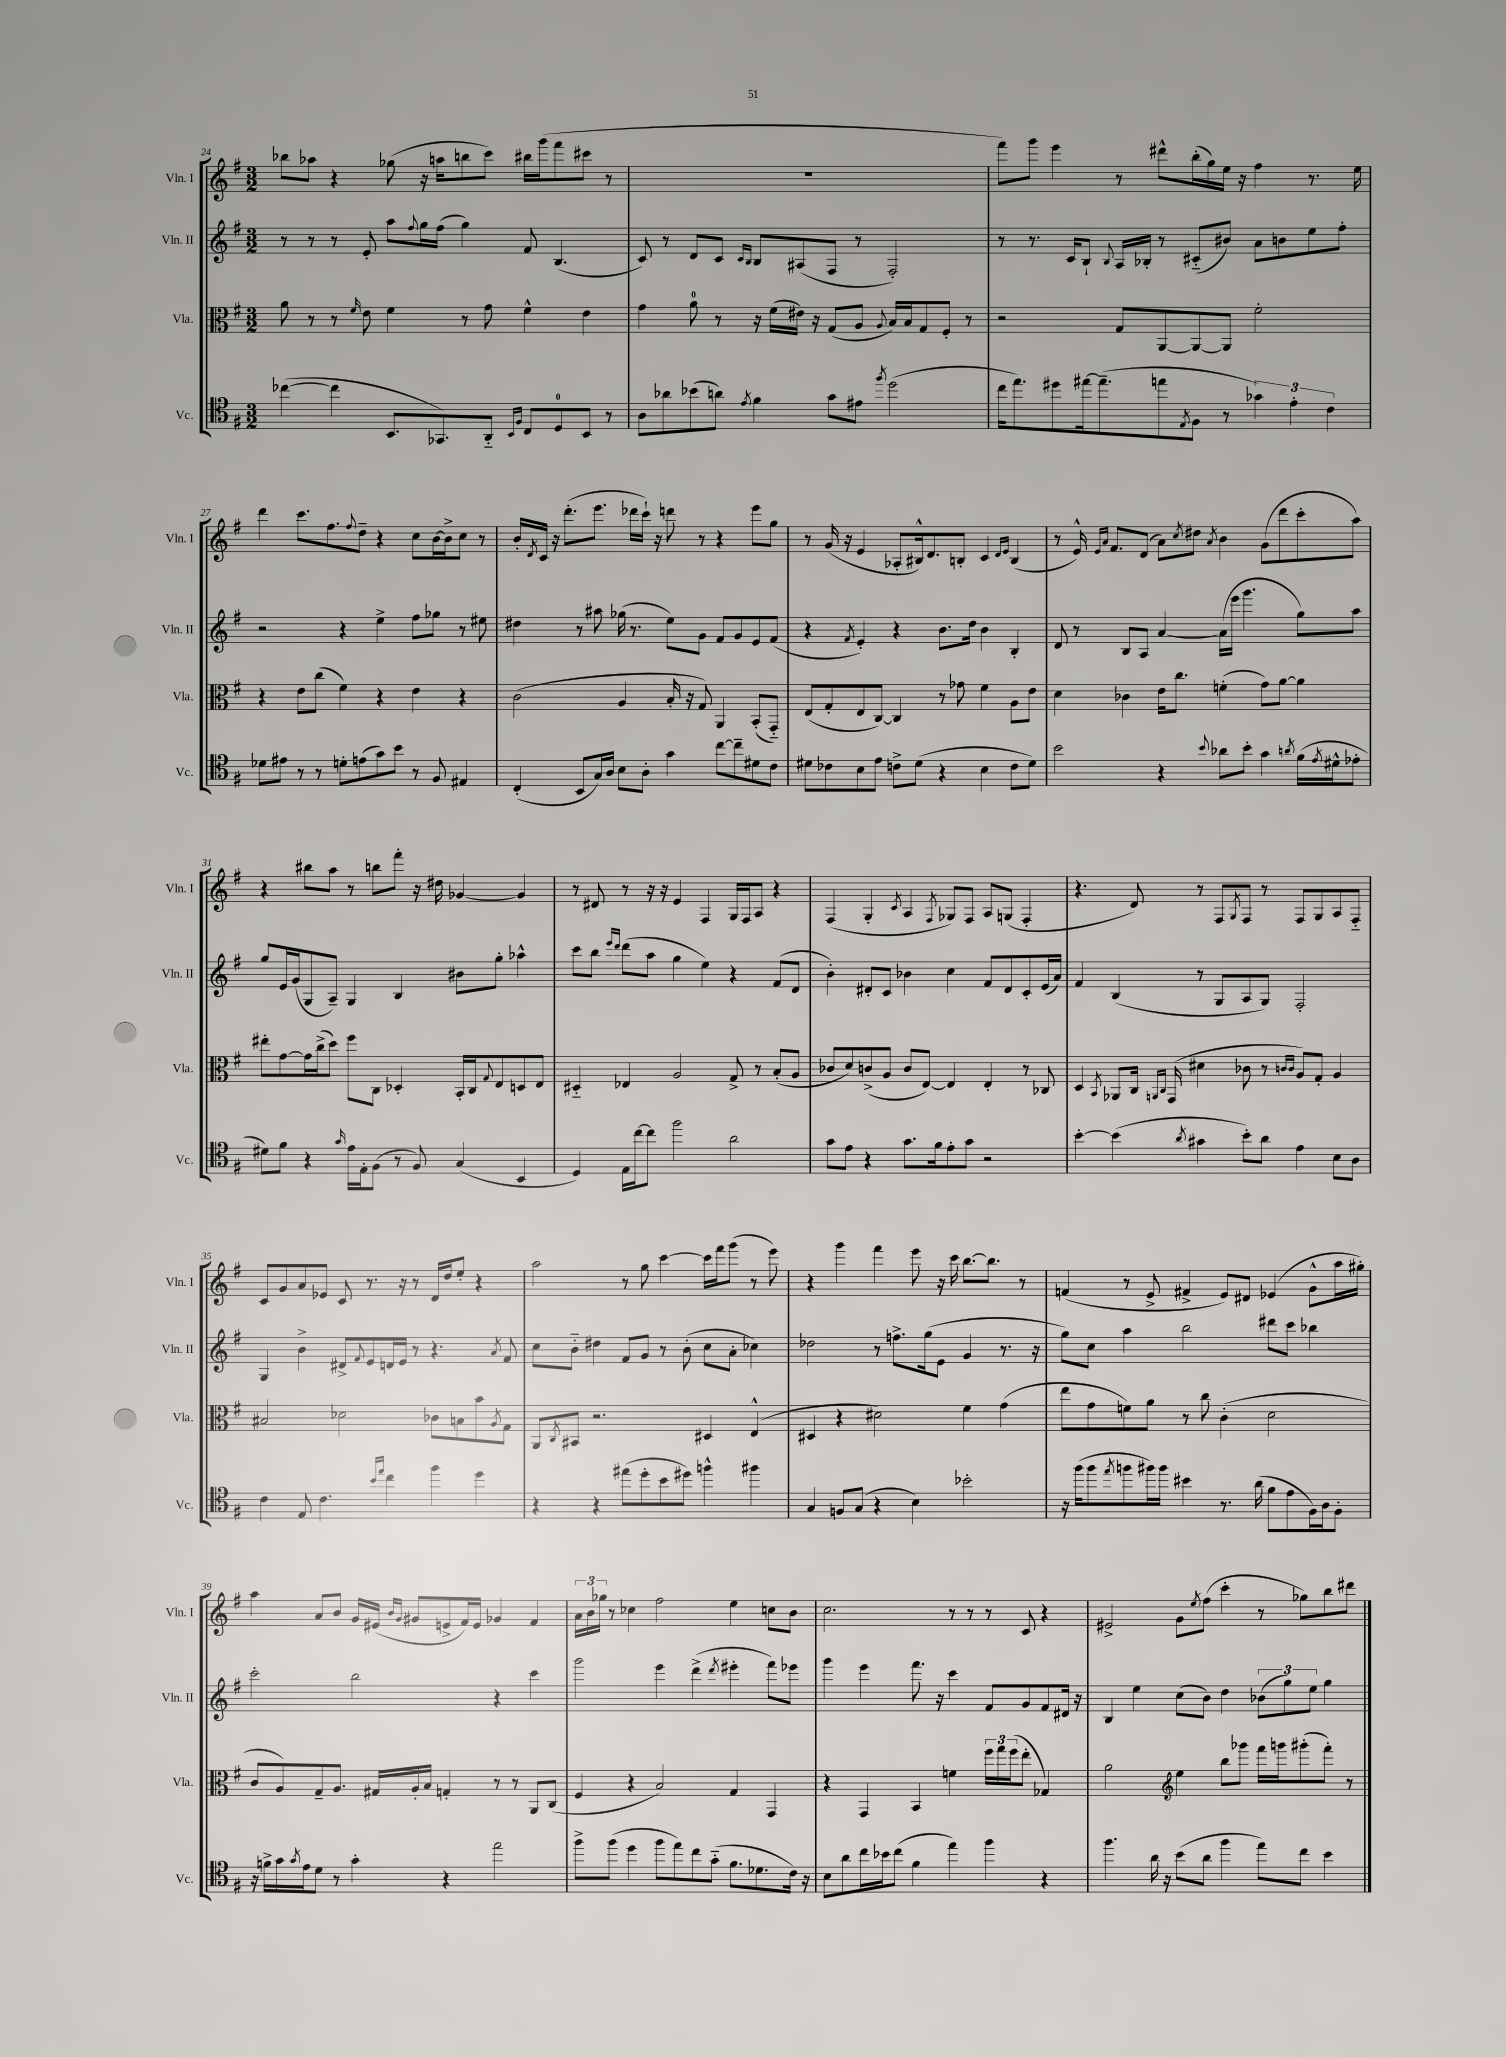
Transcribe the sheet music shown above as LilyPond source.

<<
\new StaffGroup <<
\new Staff = "s0" \with { instrumentName = "Vln. I" shortInstrumentName = "Vln. I" } {
    \clef treble \key g \major \numericTimeSignature \time 3/2
    bes''8 aes''8 r4 ges''8( r16 a''16 b''8 c'''8) bis''16 g'''16( fis'''8 cis'''8 r8 |
    R1. |
    fis'''8) g'''8 e'''4 r8 dis'''8-^ b''16-.( g''16) e''16 r16 fis''4 r8. e''16 |
    d'''4 c'''8. fis''8. \appoggiatura { fis''8 } d''8-- r4 c''8 b'16~ b'16-> c''8 r8 |
    b'16-. \acciaccatura { d'8 } c'16 r16 d'''8.-.( e'''8. des'''16 c'''16-!) r16 d'''8 r8 r4 e'''8 g''8 |
    r8 g'16( r16 e'4 aes8-. bis16-^) d'8. b8-. c'4 \grace { d'16 e'16 } b4( |
    r8 e'16-^) \grace { e'16 a'16 } fis'8. d'8( a'8) \acciaccatura { c''8 } dis''8 \acciaccatura { a'8 } b'4 g'8( d'''8 c'''8-. a''8) |
    r4 bis''8 a''8 r8 b''8 fis'''8-. r16 dis''16 ges'4~ ges'4 |
    r8 dis'8 r8 r16 r16 e'4 fis4 g16 fis16 a8 r4 |
    fis4( g4-. \acciaccatura { c'8 } a4 \acciaccatura { fis8 } ges8) fis8 a8 g8( fis4-. |
    r4. d'8) r8 fis8 \acciaccatura { g8 } fis8 r8 fis8 g8 a8 fis8-_ |
    c'8 g'8 a'8 ees'8 c'8 r8. r16 r8 d'16 d''16 e''8-. r4 |
    a''2 r8 g''8 c'''4~ c'''16 fis'''16 g'''8( r8 e'''8) |
    r4 g'''4 fis'''4 e'''8 r16 c'''16 b''8.~ b''8. r8 |
    f'4( r8 e'8-> fis'4-> e'8) dis'8 ees'4( g'8-^ a''16 gis''16-.) |
    a''4 a'8 b'8 g'16 eis'16( \grace { b'16 g'16 } gis'8 e'8-> fis'16) e'16 ges'4 fis'4 |
    \tuplet 3/2 { a'16 b'16 ges''16 } r8 ces''4 fis''2 e''4 c''8 b'8 |
    c''2. r8 r8 r8 c'8 r4 |
    eis'2-> g'8 \acciaccatura { e''8 } fis''8( c'''4-. r8 ges''8) b''8 dis'''8 \bar "|." |
}
\new Staff = "s1" \with { instrumentName = "Vln. II" shortInstrumentName = "Vln. II" } {
    \clef treble \key g \major \numericTimeSignature \time 3/2
    r8 r8 r8 e'8-. a''8 \appoggiatura { fis''8 } g''16 fis''16( g''4) fis'8 b4.( |
    c'8) r8 d'8 c'8 \grace { c'16 b16 } b8 ais8( fis8 r8 fis2-.) |
    r8 r8. c'16 b8-! \appoggiatura { b8 } a16 bes16-. r8 cis'8-_( bis'8) a'8 b'8 e''8 fis''8-. |
    r2 r4 e''4-> fis''8 ges''8 r8 eis''8 |
    dis''4 r8 ais''8 ges''16( r8. e''8) g'8 fis'8 g'8 e'8 fis'8( |
    r4 \acciaccatura { fis'8 } e'4-.) r4 b'8. d''16 b'4 b4-. |
    d'8 r8 b8 a8 a'4~ a'16( e'''16 g'''4. g''8) a''8 |
    g''8 e'16 g'16( g8 a8--) g4 b4 bis'8 g''8-. aes''4-^ |
    c'''8 b''8 \grace { e'''16 d'''16 } d'''8( a''8 g''4 e''4) r4 fis'8( d'8 |
    b'4-.) dis'8-. c'8 bes'4 c''4 fis'8 dis'8 c'8-. e'16( a'16) |
    fis'4 b4( r8 g8 a8 g8) fis2-. |
    g4 b'4-> dis'8-> \appoggiatura { fis'8 } e'8 d'16 e'16 r8 r4. \acciaccatura { a'8 } fis'8 |
    c''8 b'8-_ dis''4 fis'8 g'8 r8 b'8-.( c''8 a'8-. ces''4) |
    des''2 r8 f''8.-> g''16( e'8 g'4 r8. r16 |
    g''8) c''8 a''4 b''2 dis'''8 c'''8 bes''4 |
    c'''2-. b''2 r4 c'''4 |
    g'''2 e'''4 d'''4->( \acciaccatura { d'''8 } eis'''4-. fis'''8) ees'''8 |
    g'''4 e'''4 fis'''8. r16 c'''4 fis'8 g'8 fis'8 dis'16 r16 |
    b4 e''4 c''8( b'8) d''4 \tuplet 3/2 { bes'8( g''8) e''8 } g''4 \bar "|." |
}
\new Staff = "s2" \with { instrumentName = "Vla." shortInstrumentName = "Vla." } {
    \clef alto \key g \major \numericTimeSignature \time 3/2
    a'8 r8 r8 \grace { fis'16 } e'8 fis'4 r8 g'8 fis'4-^ e'4 |
    g'4 a'8-0 r8 r16 fis'16( eis'16) r16 g8( a8 \appoggiatura { a8 } b16) b16 g8 fis8-. r8 |
    r2 g8 a,8~ a,8~ a,8 fis'2-. |
    r4 e'8 c''8( fis'4) r4 e'4 r4 |
    c'2( a4 b16-. r16 g8) a,4 b,8-.( g,8-_) |
    e8( g8-. e8 c8~) c4 r8 ges'8 fis'4 a8 e'8 |
    d'4 ces'4 e'16 c''8. f'4-.( g'8) a'8~ a'4 |
    eis''8-. g'8~ g'16 c''16->( d''8) fis''8 c8 des4-. b,16-. c16 \appoggiatura { g8 } e8 d8 e8 |
    dis4-_ ees4 a2 g8-> r8 b8-.( a8 |
    ces'8 d'8) c'8->( a8 c'8 e8~) e4 e4-. r8 ces8 |
    d4 \acciaccatura { b,8 } aes,8 c16 \grace { a,16 c16 } g,16( dis'4 ces'8 r8 \grace { c'16 c'16 } a8) g8-. a4 |
    bis2 des'2 ces'8 b8 b'8 \acciaccatura { a8 } g8 |
    a,8 \acciaccatura { c8 } bis,8 r2. dis4 e4-^( |
    dis4 r4 dis'2) fis'4 g'4( |
    e''8 g'8 f'8) a'8 r8 c''8 c'4-.( d'2 |
    c'8 a8) g8-- a8. gis16 a16-. b16 g4-. r8 r8 a,8 c8( |
    fis4 r4 b2) g4 g,4 |
    r4 g,4 b,4 f'4 \tuplet 3/2 { fis''16 g''16 fis''16( } e''8-. ges4) |
    a'2 \clef treble e''4 b''8 ges'''8 fis'''16 g'''16 gis'''8-.( fis'''8-.) r8 \bar "|." |
}
\new Staff = "s3" \with { instrumentName = "Vc." shortInstrumentName = "Vc." } {
    \clef tenor \key g \major \numericTimeSignature \time 3/2
    ces''4~( ces''4 b,8. ges,8.) a,8-_ \grace { b,16 fis16 } c8 d8-0 b,8 r8 |
    a8 aes'8 bes'8( a'8) \acciaccatura { e'8 } fis'4 g'8 eis'8 \acciaccatura { fis''8 } d''2( |
    c''16 e''8.) dis''8 eis''16~ eis''8.--( e''8 \acciaccatura { e8 } fis8 r8 \tuplet 3/2 { ges'4) e'4-. c'4 } |
    des'8 eis'8 r8 r8 d'8-. e'8( g'8) b'8 r8 fis8 eis4 |
    c4-.( b,8 g16) a16 b8 a8-. g'4 c''8~ c''8-- dis'8 c'8 |
    dis'8 ces'8 b8 e'8 c'8-> dis'8( r4 b4 c'8 dis'8) |
    b'2 r4 \appoggiatura { b'8 } aes'8 b'8-. g'4 \acciaccatura { a'8 } fis'16( \acciaccatura { e'8 } dis'16-^ ees'8-. |
    dis'8) fis'8 r4 \grace { g'16 } e'16 e16-. fis8( r8 fis8) g4( b,4 |
    d4) e16 c''16~ c''8 fis''2 a'2 |
    g'8 e'8 r4 g'8. fis'16 e'8-. g'8 r2 |
    b'4~-. b'4( \acciaccatura { a'8 } gis'4 b'8-.) a'8 e'4 b8 a8 |
    c'4 e8 c'4. \grace { b'16 e''16 } c''4 fis''4 d''4 |
    r4 r4 eis''8( d''8-. b'8 dis''8) f''4-^ fis''4 |
    g4 f8 g8( r4 b4) bes'2-. |
    r16 fis''16( fis''8 \acciaccatura { e''8 } f''8 fis''16) fis''16 bis'4 r8. a'16( fis'8 e'8 fis16) a16 fis8-. |
    r16 f'16-> g'16 \acciaccatura { g'8 } e'16 d'8 r8 g'4-. r4 e''2 |
    fis''8-> fis''8( d''4 fis''8 e''8) c''8 g'8-_( fis'8. des'8. c'16) r16 |
    b8 a'8 c''16 bes'16 c''8( fis'4 e''4) fis''4 r4 |
    fis''4. a'16 r16 b'8( a'8 fis''4 e''8) c''8 b'4 \bar "|." |
}
>>
>>
\layout { \context { \Score currentBarNumber = #24 } }
